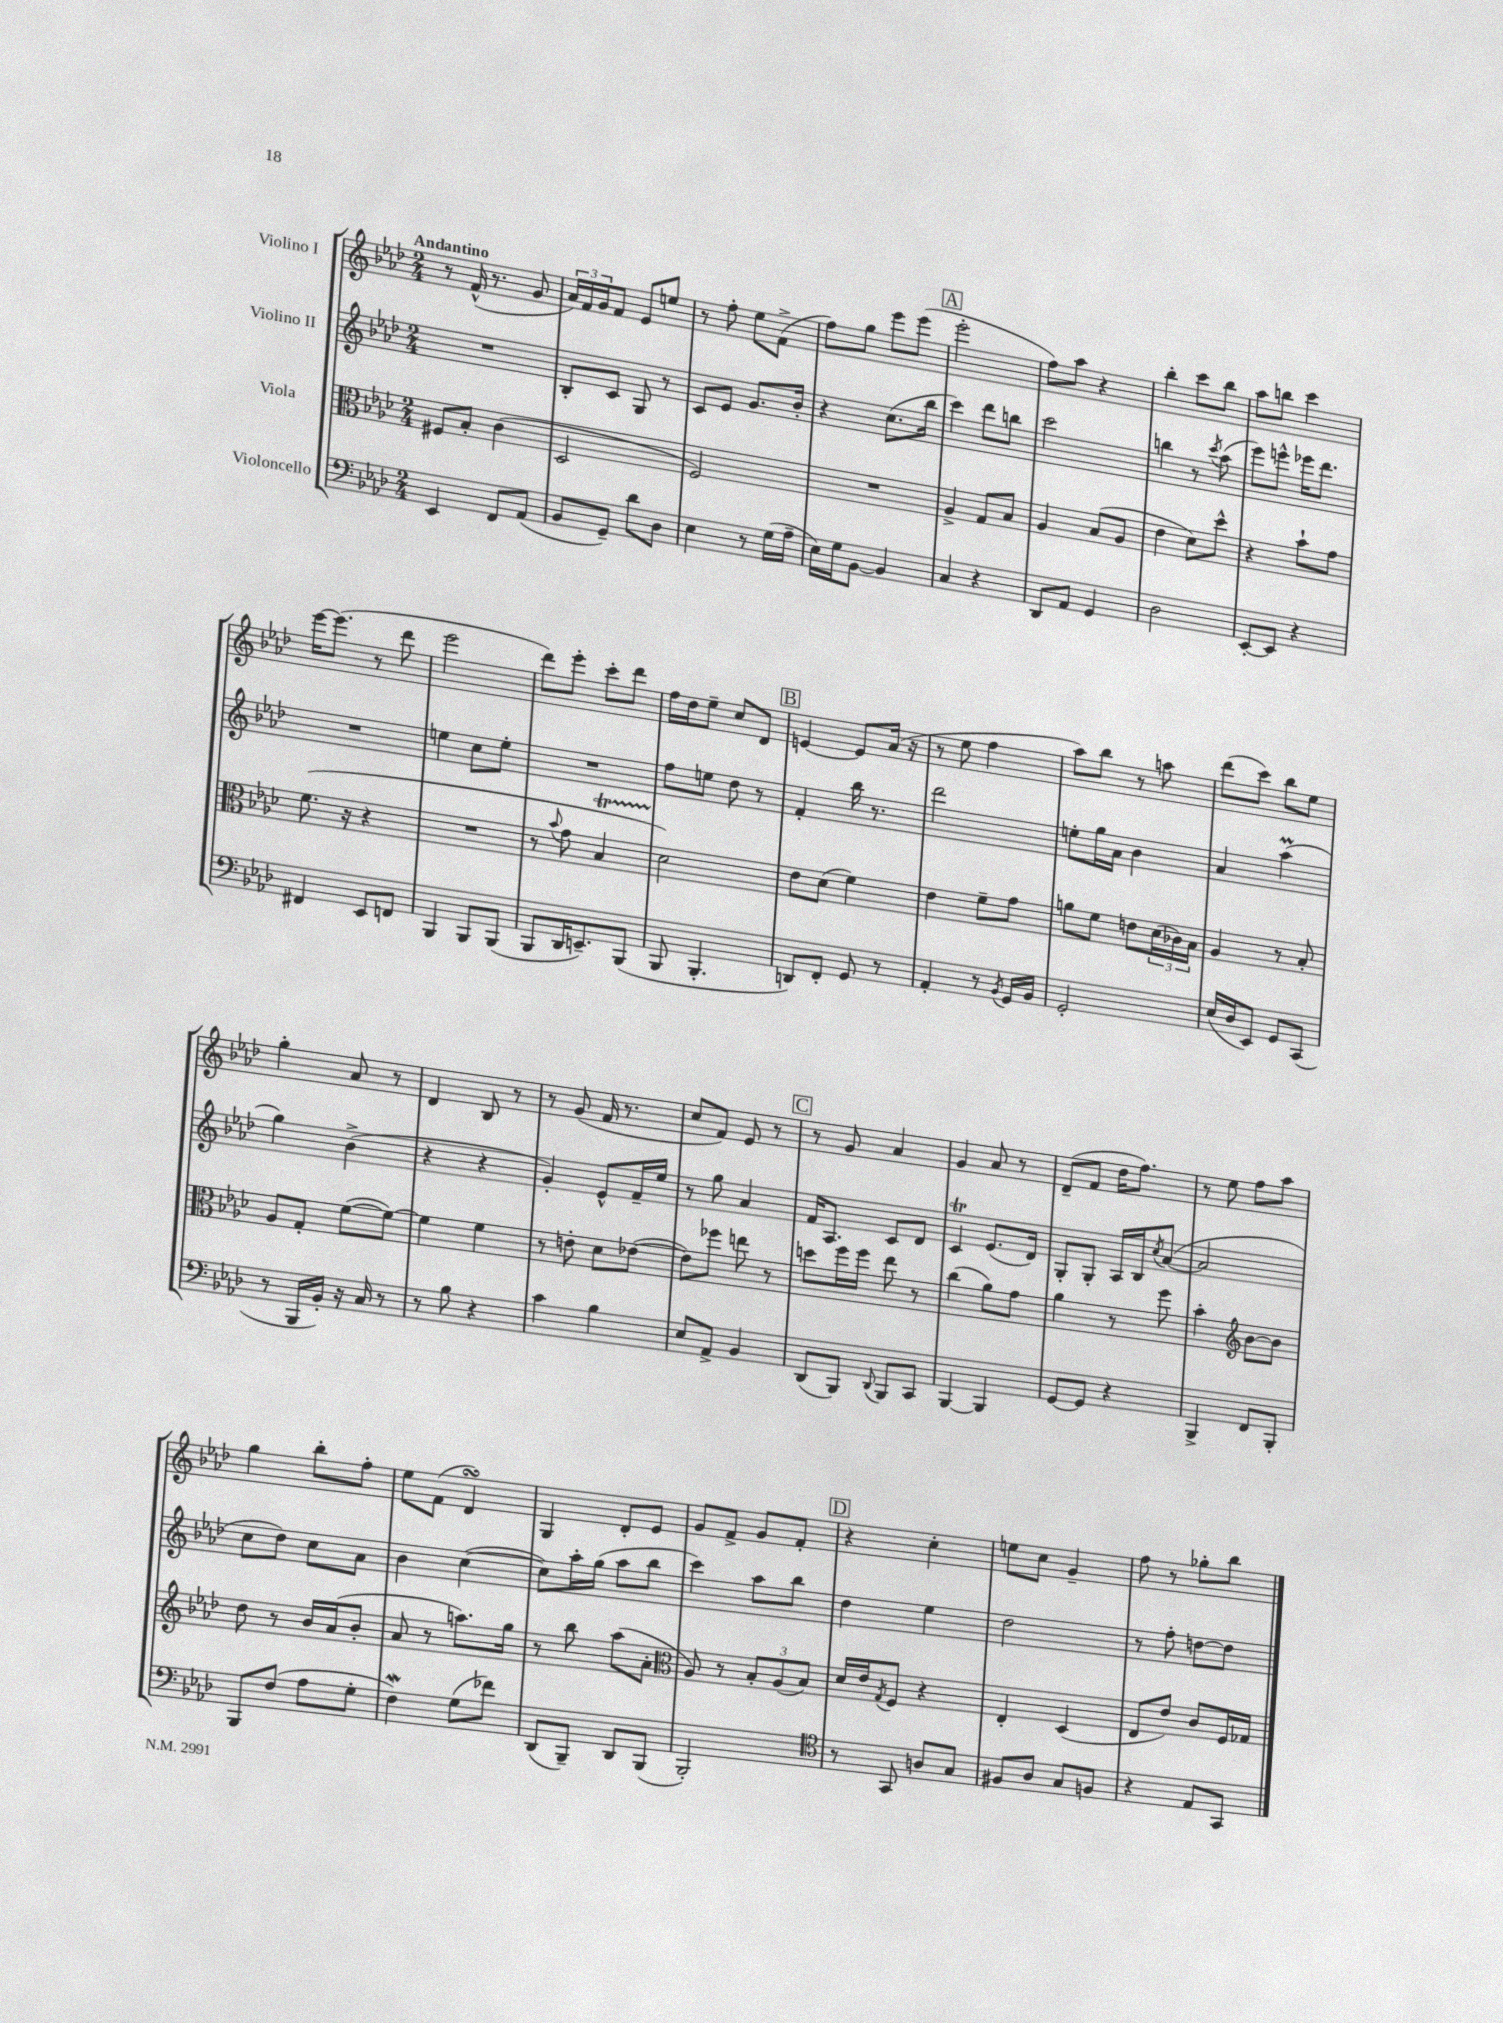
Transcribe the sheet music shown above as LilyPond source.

<<
\new StaffGroup <<
\new Staff = "s0" \with { instrumentName = "Violino I" } {
    \clef treble \key aes \major \numericTimeSignature \time 2/4 \tempo "Andantino"
    r8 f'16-^( r8. g'8 |
    \tuplet 3/2 { aes'16) f'16 g'16 } f'8 ees'8 e''8 |
    r8 f''8-. ees''8 f'8->( |
    f''8) g''8 ees'''8 ees'''8( |
    \mark \markup { \box "A" } ees'''2-. |
    f''8) aes''8 r4 |
    bes''4-. c'''8 bes''8 |
    aes''8 b''8 c'''4 |
    ees'''16~ ees'''8.( r8 des'''8 |
    ees'''2 |
    des'''8) ees'''8-. c'''8-. des'''8 |
    f''16 des''16 ees''8-- c''8 des'8 |
    \mark \markup { \box "B" } e'4~ e'8 aes'16( r16 |
    r8 ees''8 f''4 |
    aes''8) bes''8 r8 a''8 |
    des'''8( c'''8) bes''8 ees''8 |
    g''4-. aes'8 r8 |
    des'4 bes8 r8 |
    r8 g'8( f'16 r8. |
    c''8 f'8) ees'8 r8 |
    \mark \markup { \box "C" } r8 g'8 aes'4 |
    g'4 aes'8 r8 |
    des'8--( f'8 des''16 f''8.) |
    r8 ees''8 f''8 aes''8 |
    g''4 bes''8-. f''8-. |
    ees''8 f'8( des'4\turn) |
    g4 des'8-. ees'8 |
    g'8 f'8-> g'8 f'8-. |
    \mark \markup { \box "D" } r4 c''4-. |
    e''8 c''8 g'4-- |
    f''8 r8 ges''8-. bes''8 \bar "|." |
}
\new Staff = "s1" \with { instrumentName = "Violino II" } {
    \clef treble \key aes \major \numericTimeSignature \time 2/4
    R2 |
    bes8-. c'8 g8 r8 |
    c'8 ees'8 g'8. bes'16-. |
    r4 c''8.( bes''16 |
    \mark \markup { \box "A" } c'''4) des'''8 b''8 |
    c'''2 |
    b''4 r8 \acciaccatura { c'''8 } aes''8( |
    ees'''8) e'''8-^ ees'''16 des'''8. |
    R2 |
    e''4 c''8 e''8-. |
    R2 |
    f''8 e''8 des''8 r8 |
    \mark \markup { \box "B" } f'4-. bes''16 r8. |
    des'''2 |
    e''8-. g''16 aes'16 bes'4 |
    aes'4 aes''4\prall( |
    g''4) bes'4->( |
    r4 r4 |
    g'4-.) ees'8-^ f'16-- ees''16 |
    r8 g''8 aes'4 |
    \mark \markup { \box "C" } f'16 aes8. c'8 des'8 |
    c'4\trill ees'8.( des'16) |
    g8-. g8-. aes16 bes16 \acciaccatura { c''8 } aes'8~( |
    aes'2 |
    c''8 des''8) c''8 aes'8 |
    bes'4 c''4~( |
    c''8) aes''16-. g''16( aes''8 bes''8 |
    c'''4) aes''8 bes''8 |
    \mark \markup { \box "D" } des''4 ees''4 |
    des''2 |
    r8 f''8-. d''8~ d''8 \bar "|." |
}
\new Staff = "s2" \with { instrumentName = "Viola" } {
    \clef alto \key aes \major \numericTimeSignature \time 2/4
    fis8 bes8-. c'4( |
    des2 |
    f2) |
    R2 |
    \mark \markup { \box "A" } aes4-> g8 bes8 |
    aes4 bes8( aes8 |
    ees'4 des'8) des''8-^ |
    r4 bes'8-! g'8 |
    f'8.( r16 r4 |
    R2 |
    r8 \appoggiatura { bes'8 } g'8 bes4\startTrillSpan |
    des'2\stopTrillSpan) |
    \mark \markup { \box "B" } ees'8 des'8( f'4) |
    ees'4 f'8-- g'8 |
    a'8 f'8 e'8 \tuplet 3/2 { des'16( ces'16) bes16 } |
    aes4 r8 bes8-. |
    aes8 g8-. f'8~( f'8~) |
    f'4 f'4 |
    r8 e'8-. des'8 ees'8~( |
    ees'8) fes''8 e''8 r8 |
    \mark \markup { \box "C" } d''8 f''16 f''16 ees''8 r8 |
    c''4( aes'8) g'8 |
    aes'4 r8 f''8 |
    bes'4-. \clef treble bes'8~ bes'8 |
    des''8 r8 bes'16 aes'16( bes'8-. |
    aes'8 r8 a''8.) g''16 |
    r8 bes''8 aes''8( aes'8-. |
    \clef alto aes8) r8 \tuplet 3/2 { bes8-. aes8( bes8) } |
    \mark \markup { \box "D" } des'16 ees'16 \acciaccatura { g8 } f8 r4 |
    ees4-. des4( |
    ees8 ees'8) c'8 f16 ges16 \bar "|." |
}
\new Staff = "s3" \with { instrumentName = "Violoncello" } {
    \clef bass \key aes \major \numericTimeSignature \time 2/4
    ees,4 f,8 aes,8( |
    bes,8 g,8--) des'8 des8 |
    ees4 r8 g16( aes16-- |
    ees16) g16 bes,8~ bes,4 |
    \mark \markup { \box "A" } c4 r4 |
    des,8 aes,8 g,4 |
    des2 |
    ees,8~-. ees,8 r4 |
    fis,4 ees,8 f,8 |
    bes,,4 bes,,8 bes,,8( |
    bes,,8 des,16 e,8.--) bes,,8( |
    bes,,8 bes,,4.-. |
    \mark \markup { \box "B" } d,8) f,8-. g,8 r8 |
    aes,4-. r8 \acciaccatura { bes,8 } g,16 bes,16 |
    g,2-. |
    ees16( des16 ees,8) g,8 c,8( |
    r8 bes,,16 bes,16-.) r16 c16 r8 |
    r8 bes8 r4 |
    c'4 bes4 |
    ees8 aes,8-> bes,4 |
    \mark \markup { \box "C" } des,8( bes,,8) \appoggiatura { des,8 } bes,,8 c,8 |
    bes,,4~ bes,,4 |
    g,8~ g,8 r4 |
    bes,,4-> f,8 bes,,8-. |
    bes,,8 f8( aes8 g8-. |
    f4\mordent) g8( fes'8) |
    des,8( bes,,8--) des,8 bes,,8( |
    bes,,2-.) |
    \mark \markup { \box "D" } \clef tenor r8 g,8 a8 g8 |
    fis8 aes8 g8 f8 |
    r4 ees8 g,8 \bar "|." |
}
>>
>>
\layout { \context { \Score \remove "Bar_number_engraver" } }
